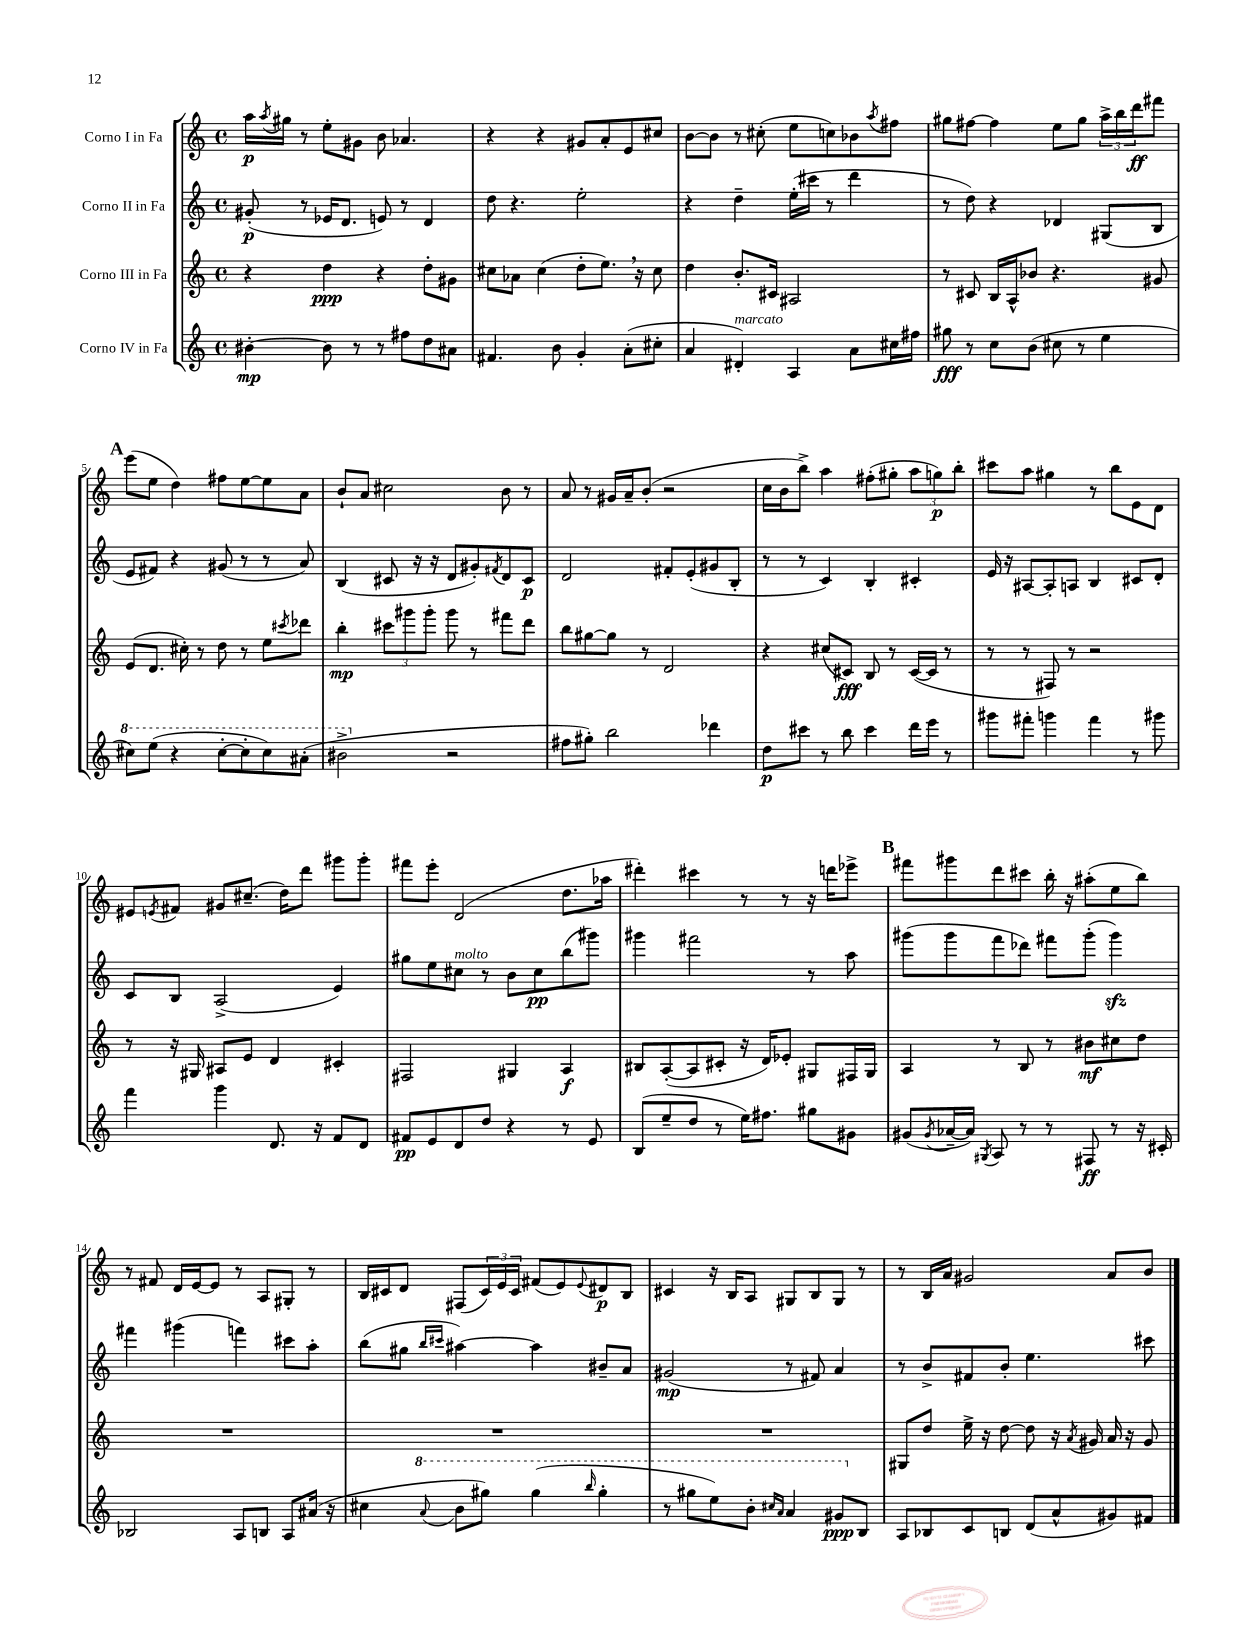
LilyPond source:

<<
\new StaffGroup <<
\new Staff = "s0" \with { instrumentName = "Corno I in Fa" } {
    \clef treble \key c \major \defaultTimeSignature \time 4/4
    a''16\p \acciaccatura { a''8 } gis''16 r8 e''8-. gis'8 b'8 aes'4. |
    r4 r4 gis'8 a'8-. e'8 cis''8 |
    b'8~ b'8 r8 cis''8-.( e''8 c''8) bes'8 \acciaccatura { a''8 } fis''8 |
    gis''8 fis''8~ fis''4 e''8 gis''8 \tuplet 3/2 { a''16-> b''16 d'''16\ff } fis'''8 |
    \mark \markup { \bold "A" } e'''8( e''8 d''4) fis''8 e''8~ e''8 a'8 |
    b'8-! a'8 cis''2 b'8 r8 |
    a'8 r8 gis'16 a'16-- b'8-.( r2 |
    c''16 b'16 b''8->) a''4 fis''8-.( gis''8-. \tuplet 3/2 { a''8 g''8\p) b''8-. } |
    cis'''8 a''8 gis''4 r8 b''8 e'8 d'8 |
    eis'8 \acciaccatura { e'8 } fis'8 gis'8 cis''8.--( d''16) d'''8 gis'''8 gis'''8-. |
    fis'''8 e'''8-. d'2( d''8. aes''16 |
    dis'''4-.) cis'''4 r8 r8 r16 d'''16 ees'''8-> |
    \mark \markup { \bold "B" } fis'''8 gis'''8 d'''8 cis'''8 b''16-. r16 ais''8-.( e''8 b''8) |
    r8 fis'8 d'16 e'16~ e'8 r8 a8 gis8-. r8 |
    b16 cis'16 d'8 fis8( \tuplet 3/2 { cis'16) e'16 cis'16 } fis'8( e'8) \appoggiatura { e'8 } dis'8\p b8 |
    cis'4 r16 b16 a8 gis8 b8 gis8 r8 |
    r8 b16 a'16 gis'2 a'8 b'8 \bar "|." |
}
\new Staff = "s1" \with { instrumentName = "Corno II in Fa" } {
    \clef treble \key c \major \defaultTimeSignature \time 4/4
    gis'8-.\p( r8 ees'16 d'8. e'8) r8 d'4 |
    d''8 r4. e''2-. |
    r4 d''4-- e''16-.( cis'''16 r8 d'''4 |
    r8 d''8) r4 des'4 gis8( b8 |
    \mark \markup { \bold "A" } e'8 fis'8) r4 gis'8( r8 r8 a'8) |
    b4( cis'8 r16 r16 d'8 gis'8-.) \acciaccatura { fis'8 } d'8 cis'8\p |
    d'2 fis'8-. e'8-.( gis'8 b8-. |
    r8 r8 c'4) b4-. cis'4-. |
    e'16 r16 ais8~ ais8-. a8 b4 cis'8 d'8-. |
    c'8 b8 a2->( e'4) |
    gis''8 e''8 cis''8^\markup { \italic "molto" } r8 b'8 cis''8\pp b''8( gis'''8) |
    gis'''4 fis'''2 r8 a''8 |
    \mark \markup { \bold "B" } gis'''8( gis'''8 f'''8 des'''8) fis'''8 gis'''8-.( gis'''4\sfz) |
    fis'''4 gis'''4( f'''4) cis'''8 a''8-. |
    b''8( gis''8 \grace { b''16 cis'''16 } ais''4~) ais''4 bis'8-- a'8 |
    gis'2\mp( r8 fis'8) a'4 |
    r8 b'8-> fis'8 b'8-. e''4. cis'''8 \bar "|." |
}
\new Staff = "s2" \with { instrumentName = "Corno III in Fa" } {
    \clef treble \key c \major \defaultTimeSignature \time 4/4
    r4 d''4\ppp r4 d''8-. gis'8 |
    cis''8 aes'8 cis''4( d''8-. e''8.) \breathe r16 cis''8 |
    d''4 b'8.-. cis'16 ais2 |
    r8 cis'8 b16 a16-^ bes'8 r4. gis'8 |
    \mark \markup { \bold "A" } e'8( d'8. cis''16-.) r8 d''8 r8 e''8 \acciaccatura { cis'''8 } des'''8 |
    b''4-.\mp \tuplet 3/2 { cis'''8 gis'''8 gis'''8-. } gis'''8 r8 fis'''8 d'''8 |
    b''8 gis''8~ gis''8 r8 d'2 |
    r4 cis''8( cis'8\fff) b8 r8 cis'16~( cis'16 r8 |
    r8 r8 fis8) r8 r2 |
    r8 r16 gis16 ais8 e'8 d'4 cis'4-. |
    fis2 gis4 a4\f |
    bis8 a8~-.( a8 cis'8-. r16 d'16) ees'8-. gis8 fis16 gis16 |
    \mark \markup { \bold "B" } a4 r8 b8 r8 bis'8\mf cis''8 d''8 |
    R1 |
    R1 |
    R1 |
    gis8 d''8 e''16-> r16 d''8~ d''8 r16 \acciaccatura { a'8 } gis'16 a'16 r16 gis'8 \bar "|." |
}
\new Staff = "s3" \with { instrumentName = "Corno IV in Fa" } {
    \clef treble \key c \major \defaultTimeSignature \time 4/4
    bis'4~-.\mp bis'8 r8 r8 fis''8 d''8 ais'8 |
    fis'4. b'8 g'4-. a'8-.( cis''8-. |
    a'4 dis'4-.^\markup { \italic "marcato" }) a4 a'8 cis''16 fis''16 |
    gis''8\fff r8 c''8 b'8( cis''8 r8 e''4 |
    \mark \markup { \bold "A" } \ottava #1 cis'''8) e'''8( r4 cis'''8~-. cis'''8-. cis'''8) ais''8-.( |
    bis''2-> \ottava #0 r2 |
    fis''8 gis''8-.) b''2 des'''4 |
    d''8\p cis'''8 r8 b''8 cis'''4 d'''16 e'''16 r8 |
    gis'''8 fis'''8-. g'''4 fis'''4 r8 gis'''8 |
    f'''4 g'''4 d'8. r16 f'8 d'8 |
    fis'8\pp e'8 d'8 d''8 r4 r8 e'8 |
    b8( e''8-- d''8 r8 e''16) fis''8. gis''8 gis'8 |
    \mark \markup { \bold "B" } gis'8( \acciaccatura { gis'8 } aes'16~-- aes'16) \acciaccatura { gis8 } a8 r8 r8 fis8\ff r8 r16 cis'16-. |
    bes2 a8 b8 a8 ais'16( r16 |
    cis''4 \ottava #1 \appoggiatura { a''8 } b''8 gis'''8) gis'''4( \grace { b'''16 } gis'''4-. |
    r8 gis'''8 e'''8) b''8-. \grace { cis'''16 a''16 } a''4 gis''8\ppp \ottava #0 b8 |
    a8 bes8 c'8 b8 d'8( a'8-^ gis'8) fis'8 \bar "|." |
}
>>
>>
